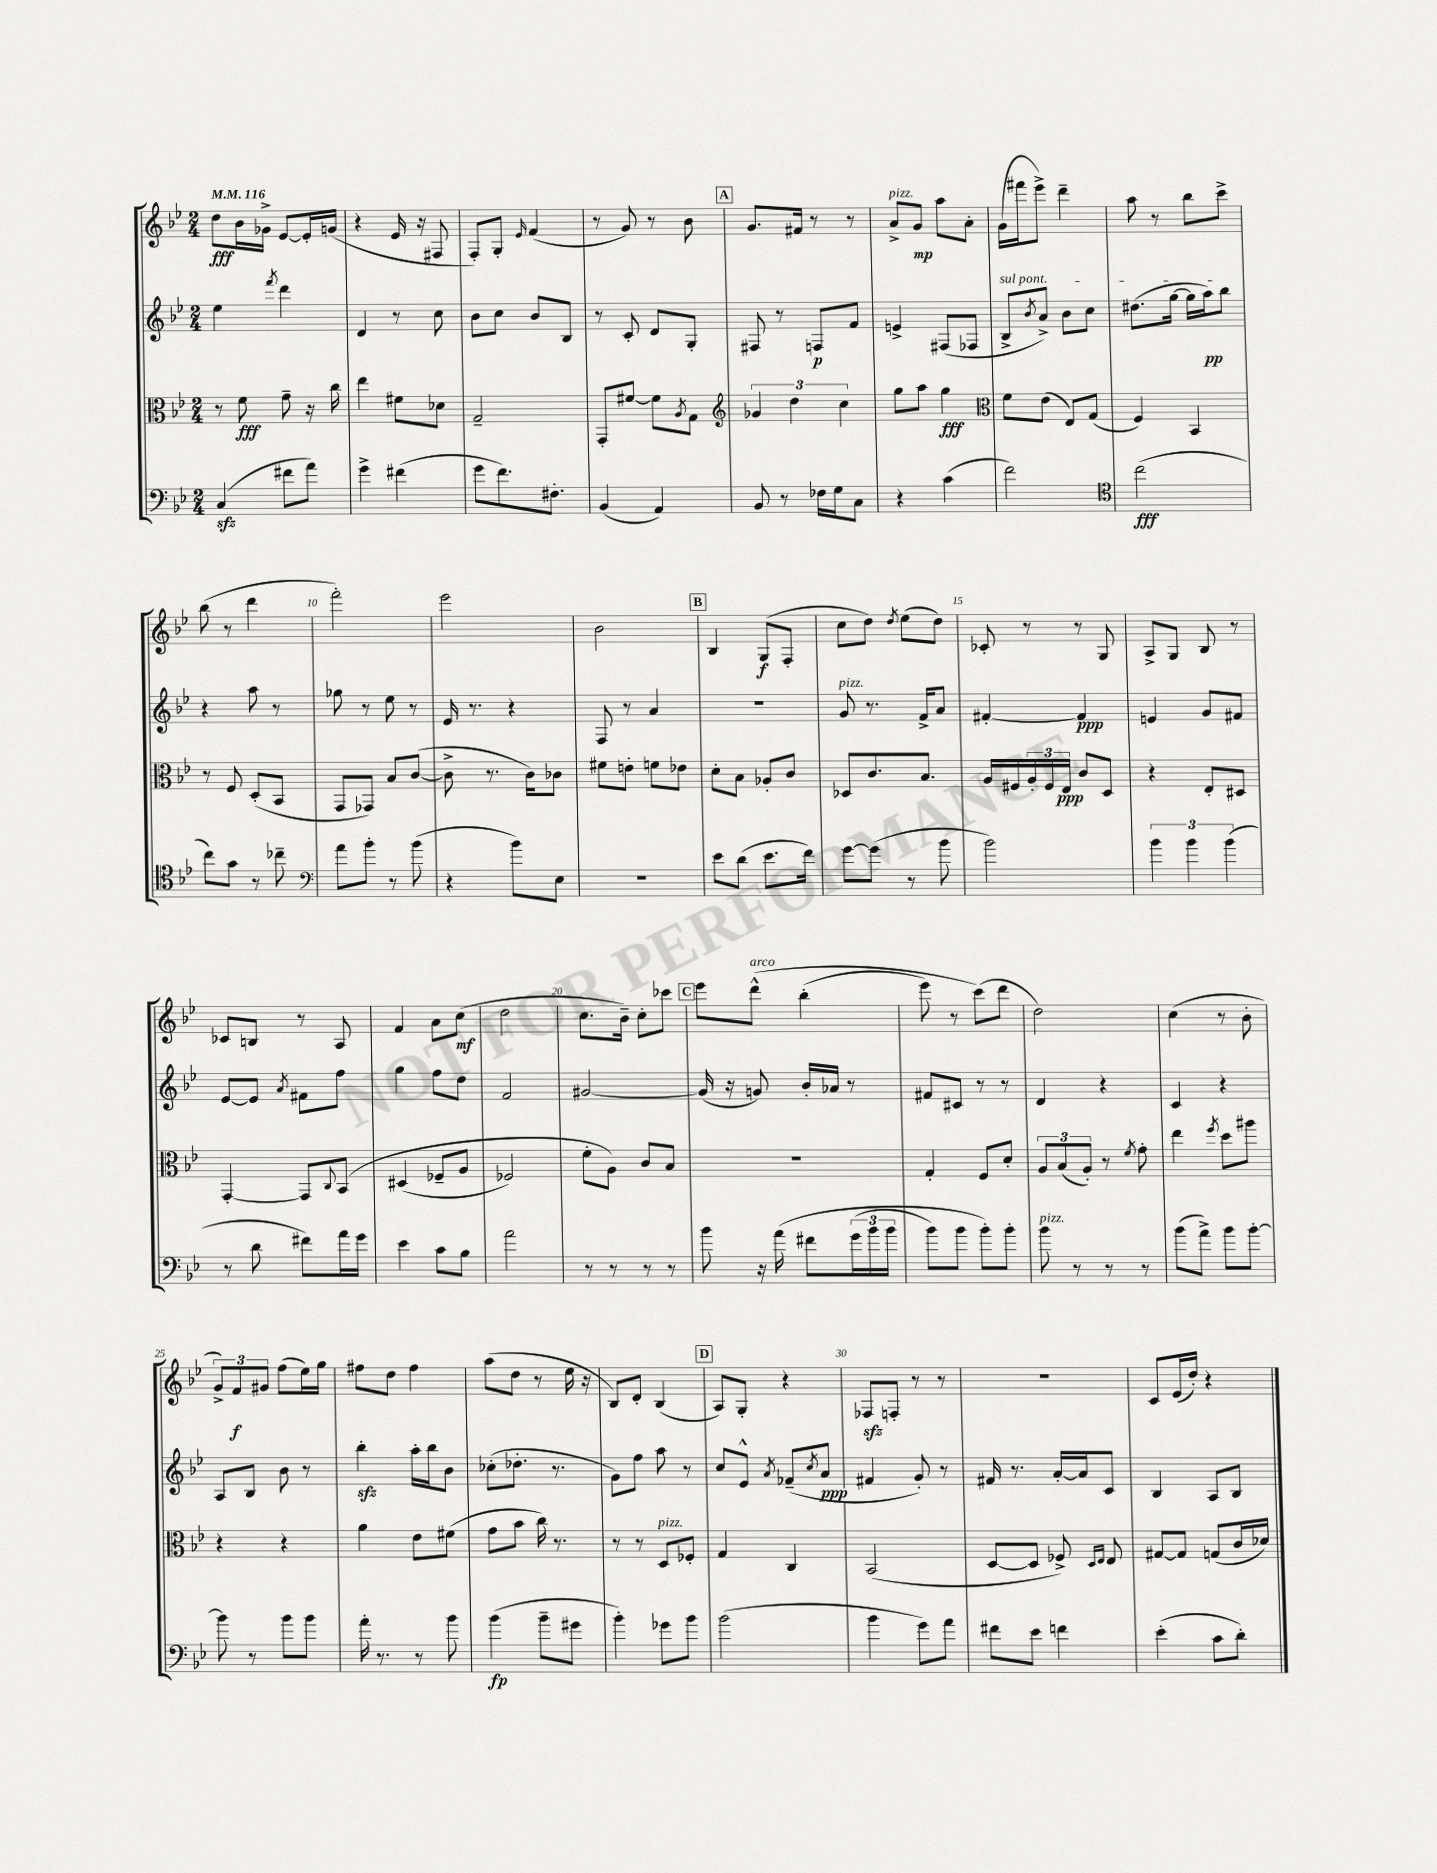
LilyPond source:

<<
\new StaffGroup <<
\new Staff = "s0" {
    \clef treble \key bes \major \numericTimeSignature \time 2/4 \tempo 4 = 116
    d''8\fff bes'16 ges'16-> ees'8~ ees'16-. g'16( |
    r4 ees'16 r16 fis8 |
    f8-.) g8-. \grace { ees'16 } f'4( |
    r8 g'8) r8 bes'8 |
    \mark \markup { \box "A" } g'8. fis'16 r8 r8 |
    a'8->^\markup { \italic "pizz." } g'8\mp a''8 a'8-. |
    g'16( fis'''16 ees'''8->) d'''4-- |
    a''8 r8 bes''8 c'''8-> |
    bes''8( r8 d'''4 |
    f'''2-.) |
    ees'''2 |
    bes'2 |
    \mark \markup { \box "B" } bes4 g8\f( f8-. |
    c''8 d''8) \acciaccatura { d''8 } ees''8( d''8) |
    ces'8-. r8 r8 g8 |
    a8-> g8 bes8 r8 |
    ces'8 b8 r8 a8 |
    f'4 a'8 c''8\mf( |
    d''2 |
    c''8. bes'16--) c''8-. ces'''8 |
    \mark \markup { \box "C" } ees'''8 d'''8-^^\markup { \italic "arco" }\( bes''4-.( |
    ees'''8) r8 c'''8(\) d'''8 |
    d''2) |
    c''4( r8 bes'8-. |
    \tuplet 3/2 { g'8->) f'8\f gis'8 } f''8( ees''16) g''16 |
    fis''8 d''8 fis''4 |
    a''8( d''8 r8 ees''16 r16 |
    bes8) d'8-. bes4( |
    \mark \markup { \box "D" } a8) g8-. r4 |
    fes8\sfz f8-. r8 r8 |
    R2 |
    c'8 ees'16( d''16-.) r4 \bar "|." |
}
\new Staff = "s1" {
    \clef treble \key bes \major \numericTimeSignature \time 2/4
    ees''4 \acciaccatura { f'''8 } d'''4 |
    d'4 r8 c''8 |
    bes'8 c''8 bes'8 bes8 |
    r8 c'8-. d'8 g8-. |
    \mark \markup { \box "A" } fis8 r8 f8\p f'8 |
    e'4-> fis8( fes8 |
    \once \override TextSpanner.bound-details.left.text = \markup { \italic "sul pont." } bes8->\startTextSpan \acciaccatura { bes'8 } a'8->) bes'8 c''8 |
    dis''8.( g''16~ g''16 a''16\pp) bes''8\stopTextSpan |
    r4 a''8 r8 |
    ges''8 r8 ees''8 r8 |
    ees'16 r8. r4 |
    f8 r8 a'4 |
    \mark \markup { \box "B" } R2 |
    g'8^\markup { \italic "pizz." } r8. f'16-> a'8 |
    fis'4~-. fis'4\ppp |
    e'4 g'8 fis'8 |
    ees'8~ ees'8 \acciaccatura { a'8 } fis'8 f''8 |
    g''4 f''8 d''8 |
    f'2 |
    gis'2~ |
    \mark \markup { \box "C" } gis'16( r16 g'8) bes'16-. aes'16 r8 |
    fis'8 cis'8 r8 r8 |
    d'4 r4 |
    c'4 r4 |
    a8 bes8 bes'8 r8 |
    bes''4-.\sfz a''16-. bes''16 bes'8 |
    ces''8-.( des''8.-. r8. |
    g'8) f''8 a''8 r8 |
    \mark \markup { \box "D" } c''8 ees'8-^ \acciaccatura { a'8 } fes'8--( \acciaccatura { c''8 } a'8\ppp |
    fis'4 g'8-.) r8 |
    fis'16 r8. a'16~-. a'16 c'8 |
    bes4 a8 bes8 \bar "|." |
}
\new Staff = "s2" {
    \clef alto \key bes \major \numericTimeSignature \time 2/4
    r8 f'8\fff g'8-- r16 c''16 |
    ees''4 fis'8 des'8 |
    g2-- |
    g,8-. fis'8~ fis'8 \acciaccatura { a8 } g8 |
    \mark \markup { \box "A" } \clef treble \tuplet 3/2 { ges'4 d''4 c''4 } |
    g''8 a''8 g''4\fff |
    \clef alto f'8 ees'8( ees8) g8( |
    f4) bes,4 |
    r8 f8 d8-.( bes,8 |
    g,8 ges,8) bes8 c'8~( |
    c'8-> r8. c'16) ces'8 |
    fis'8 e'8-. f'8 ees'8 |
    \mark \markup { \box "B" } d'8-. bes8 aes8-. c'8 |
    des8 c'8. bes8. |
    a16 fis16 \tuplet 3/2 { a16-. fis16 ees16\ppp } c'8 d8 |
    r4 ees8-. dis8 |
    g,4~-. g,8 \appoggiatura { c8 } bes,8\( |
    dis4( fes8-- a8 |
    fes2) |
    f'8-. a8\) c'8 bes8 |
    \mark \markup { \box "C" } R2 |
    g4-. f8 d'8-. |
    \tuplet 3/2 { a8 bes8( a8-.) } r8 \acciaccatura { f'8 } g'8-. |
    ees''4 \acciaccatura { f''8 } d''8 ais''8 |
    r4 r4 |
    a'4 ees'8 fis'8( |
    g'8 bes'8 c''16) r8. |
    r8 r8 d8^\markup { \italic "pizz." } fes8-. |
    \mark \markup { \box "D" } g4 c4 |
    bes,2( |
    d8~ d8 fes8->) \grace { d16 ees16 } ees8 |
    gis8~ gis8 g8( c'16 des'16) \bar "|." |
}
\new Staff = "s3" {
    \clef bass \key bes \major \numericTimeSignature \time 2/4
    c4\sfz( fis'8 a'8) |
    g'4-> fis'4( |
    g'8 f'8.) fis8.-. |
    bes,4( a,4) |
    \mark \markup { \box "A" } bes,8 r8 fes16 g16 c8 |
    r4 c'4( |
    f'2) |
    \clef tenor c''2\fff( |
    c''8) g'8 r8 ces''8-- |
    \clef bass a'8 bes'8-. r8 bes'8( |
    r4 bes'8) ees8 |
    R2 |
    \mark \markup { \box "B" } ees'8 d'8( ees'8. f'16) |
    g'8~ g'8( r8 bes'8 |
    bes'2) |
    \tuplet 3/2 { bes'4 bes'4 bes'4( } |
    r8 d'8 fis'8) a'16 g'16 |
    ees'4 c'8 bes8 |
    a'2 |
    r8 r8 r8 r8 |
    \mark \markup { \box "C" } bes'8 r16 a'16\( fis'8 \tuplet 3/2 { g'16( bes'16 bes'16 } |
    bes'8) bes'8 bes'8-.\) bes'8-. |
    bes'8^\markup { \italic "pizz." } r8 r8 r8 |
    bes'8( a'8->) bes'8 bes'8~-. |
    bes'8 r8 bes'8 bes'8 |
    a'16-. r8. r8 bes'8 |
    bes'4\fp( bes'8-- gis'8 |
    bes'4-.) ges'8 bes'8 |
    \mark \markup { \box "D" } bes'2( |
    bes'4 g'8) a'8 |
    fis'8 ees'8 f'4 |
    ees'4-.( c'8 d'8-.) \bar "|." |
}
>>
>>
\layout { \context { \Score \override BarNumber.break-visibility = ##(#f #t #t) barNumberVisibility = #(every-nth-bar-number-visible 5) } }
